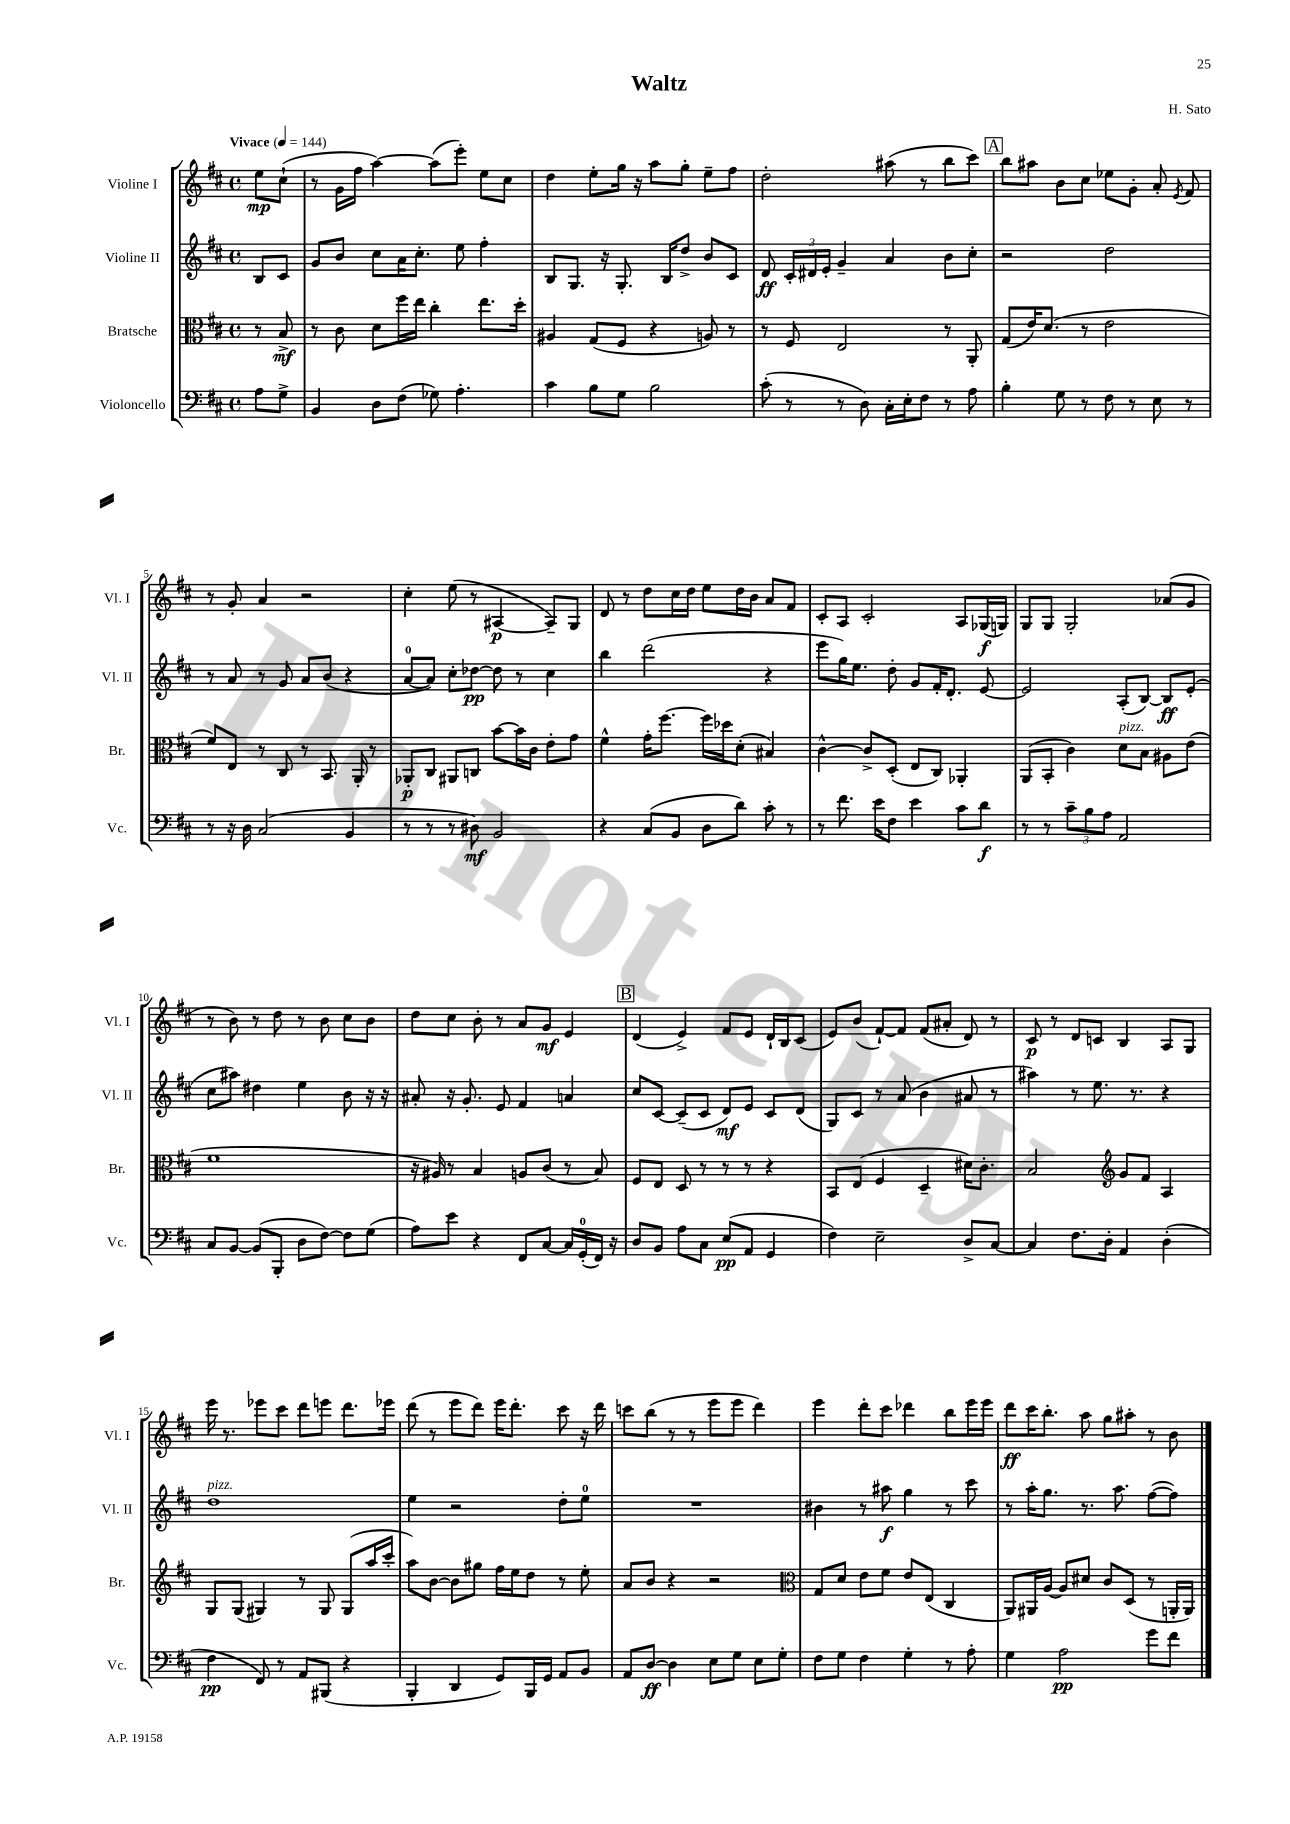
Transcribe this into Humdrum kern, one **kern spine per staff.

**kern	**dynam	**kern	**dynam	**kern	**dynam	**kern	**dynam
*part4	*part4	*part3	*part3	*part2	*part2	*part1	*part1
*staff4	*staff4	*staff3	*staff3	*staff2	*staff2	*staff1	*staff1
*I"Violoncello	*	*I"Bratsche	*	*I"Violine II	*	*I"Violine I	*
*I'Vc.	*	*I'Br.	*	*I'Vl. II	*	*I'Vl. I	*
*clefF4	*	*clefC3	*	*clefG2	*	*clefG2	*
*k[f#c#]	*	*k[f#c#]	*	*k[f#c#]	*	*k[f#c#]	*
*M4/4	*	*M4/4	*	*M4/4	*	*M4/4	*
*met(c)	*	*met(c)	*	*met(c)	*	*met(c)	*
*MM144	*	*MM144	*	*MM144	*	*MM144	*
=	=	=	=	=	=	=	=
!	!	!	!	!	!	!LO:TX:a:B:t=Vivace	!
8A\L	.	8r	.	8B/L	.	8ee\L	mp
8G^\J	.	8B^/	mf	8c#/J	.	(8cc#`\J	.
=1	=1	=1	=1	=1	=1	=1	=1
4BB/	.	8r	.	8g/L	.	8r	.
.	.	8c#\	.	8b/J	.	16g\LL	.
.	.	.	.	.	.	16ff#\JJ	.
8D\L	.	8d\L	.	8cc#\L	.	[4aa\)	.
(8F#\J	.	16ff#\L	.	16a\K	.	.	.
.	.	16ee\JJ	.	8.cc#'\J	.	.	.
8G-X\)	.	4cc#'\	.	.	.	(8aa\L]	.
4.A'\	.	.	.	8ee\	.	8eee'\J)	.
.	.	8.ee\L	.	4ff#'\	.	8ee\L	.
.	.	.	.	.	.	8cc#\J	.
.	.	16dd'\Jk	.	.	.	.	.
=2	=2	=2	=2	=2	=2	=2	=2
4c#\	.	4A#X/	.	8B/L	.	4dd\	.
.	.	.	.	8.G/J	.	.	.
8B\L	.	(8G/L	.	.	.	8ee'\L	.
.	.	.	.	16r	.	.	.
8G\J	.	8F#/J	.	8.G'/	.	16gg\Jk	.
.	.	.	.	.	.	16r	.
2B\	.	4r	.	.	.	8aa\L	.
.	.	.	.	16B/KL	.	.	.
.	.	.	.	8dd^/J	.	8gg'\J	.
.	.	8An/)	.	8b/L	.	8ee~\L	.
.	.	8r	.	8c#/J	.	8ff#\J	.
=3	=3	=3	=3	=3	=3	=3	=3
(8c#'\	.	8r	.	8d/	ff	2dd'\	.
8r	.	8F#/	.	24c#'/LL	.	.	.
.	.	.	.	24d#X/	.	.	.
.	.	.	.	24e'/JJ	.	.	.
8r	.	2E/	.	4g~/	.	.	.
8D\)	.	.	.	.	.	.	.
16C#'\LL	.	.	.	4a/	.	(8aa#X\	.
16E'\J	.	.	.	.	.	.	.
8F#\J	.	.	.	.	.	8r	.
8r	.	8r	.	8b\L	.	8bb\L	.
8A\	.	8AA'/	.	8cc#'\J	.	8ccc#\J)	.
!!LO:REH:place=s1:t=A
=4	=4	=4	=4	=4	=4	=4	=4
4B'\	.	(8G/L	.	2r	.	8bb\L	.
.	.	16e/K)	.	.	.	8aa#X\J	.
.	.	(8.d/J	.	.	.	.	.
8G\	.	.	.	.	.	8b\L	.
8r	.	8r	.	.	.	8cc#\J	.
8F#\	.	2e\	.	2dd\	.	8ee-X\L	.
8r	.	.	.	.	.	8g'\J	.
8E\	.	.	.	.	.	8a'/	.
.	.	.	.	.	.	8qe/	.
8r	.	.	.	.	.	8f#/	.
!!LO:LB:g=z
=5	=5	=5	=5	=5	=5	=5	=5
8r	.	8f#/L)	.	8r	.	8r	.
16r	.	8E/J	.	8a/	.	8g'/	.
16D\	.	.	.	.	.	.	.
(2C#/	.	8r	.	8r	.	4a/	.
.	.	8C#/	.	8g/	.	.	.
.	.	8r	.	8a/L	.	2r	.
.	.	8.BB/	.	(8b/J	.	.	.
4BB/	.	.	.	4r	.	.	.
.	.	16AA'/	.	.	.	.	.
.	.	8r	.	.	.	.	.
=6	=6	=6	=6	=6	=6	=6	=6
8r	.	8AA-X'/L	p	[8a/L	.	4cc#'\	.
8r	.	8C#/J	.	8a/J])	.	.	.
8r	.	8AA#X/L	.	8cc#'\L	.	(8ee\	.
8D#X\)	mf	8Cn/J	.	[8dd-X\J	pp	8r	.
2BB/	.	[8b\L	.	8dd-\]	.	[4A#X/	p
.	.	16b\L]	.	8r	.	.	.
.	.	16c#\JJ	.	.	.	.	.
.	.	8e'\L	.	4cc#\	.	8A#~/L])	.
.	.	8g\J	.	.	.	8G/J	.
=7	=7	=7	=7	=7	=7	=7	=7
4r	.	4f#^^\	.	4bb\	.	8d/	.
.	.	.	.	.	.	8r	.
(8C#/L	.	16g'\KL	.	(2ddd\	.	8dd\L	.
.	.	[8.ff#\J	.	.	.	.	.
8BB/J	.	.	.	.	.	16cc#\L	.
.	.	.	.	.	.	16dd\JJ	.
8D\L	.	16ff#\LL]	.	.	.	8ee\L	.
.	.	16dd-X\J	.	.	.	.	.
8d\J)	.	(8d'\J	.	.	.	16dd\L	.
.	.	.	.	.	.	16b\JJ	.
8c#'\	.	4B#X/)	.	4r	.	8a/L	.
8r	.	.	.	.	.	8f#/J	.
=8	=8	=8	=8	=8	=8	=8	=8
8r	.	[4c#^^\	.	8eee\L	.	8c#'/L	.
8.f#\	.	.	.	16gg\K)	.	8A/J	.
.	.	.	.	8.ee\J	.	.	.
.	.	8c#^/L]	.	.	.	2c#'/	.
16e\KL	.	.	.	.	.	.	.
8F#\J	.	(8D'/J	.	8dd'\	.	.	.
4e\	.	8E/L	.	8g/L	.	.	.
.	.	8C#/J)	.	16f#'/K	.	.	.
.	.	.	.	8.d'/J	.	.	.
8c#\L	.	4AA-X'/	.	.	.	8A/L	.
8d\J	f	.	.	[8e/	.	(16G-X/L	f
.	.	.	.	.	.	16Gn/JJ)	.
=9	=9	=9	=9	=9	=9	=9	=9
8r	.	(8AA/L	.	2e/]	.	8G/L	.
8r	.	8BB'/J	.	.	.	8G/J	.
12c#~\L	.	4c#\)	.	.	.	2G'/	.
12B\	.	.	.	.	.	.	.
12A\J	.	.	.	.	.	.	.
!	!	!LO:TX:a:i:t=pizz.	!	!	!	!	!
2AA/	.	8d\L	.	(8A'/L	.	.	.
.	.	8B\J	.	[8B/J)	.	.	.
.	.	8A#X\L	.	8B/L]	ff	(8a-X/L	.
.	.	(8e\J	.	(8e'/J	.	8g/J	.
!!LO:LB:g=z
=10	=10	=10	=10	=10	=10	=10	=10
8C#/L	.	1f#	.	8cc#\L	.	8r	.
[8BB/J	.	.	.	8aa#X\J)	.	8b\)	.
(8BB/L]	.	.	.	4dd#X\	.	8r	.
8BBB'/J	.	.	.	.	.	8dd\	.
8D\L	.	.	.	4ee\	.	8r	.
[8F#\J)	.	.	.	.	.	8b\	.
8F#\L]	.	.	.	8b\	.	8cc#\L	.
(8G\J	.	.	.	16r	.	8b\J	.
.	.	.	.	16r	.	.	.
=11	=11	=11	=11	=11	=11	=11	=11
8A\L)	.	16r	.	8a#X'/	.	8dd\L	.
.	.	16A#X/)	.	.	.	.	.
8e\J	.	8r	.	16r	.	8cc#\J	.
.	.	.	.	8.g'/	.	.	.
4r	.	4B/	.	.	.	8b'\	.
.	.	.	.	8e/	.	8r	.
8FF#/L	.	8An/L	.	4f#/	.	8a/L	.
[8C#/J	.	(8c#/J	.	.	.	8g/J	mf
16C#/LL]	.	8r	.	4an/	.	4e/	.
(16GG'/	.	.	.	.	.	.	.
16FF#/JJ)	.	8B/)	.	.	.	.	.
16r	.	.	.	.	.	.	.
!!LO:REH:place=s1:t=B
=12	=12	=12	=12	=12	=12	=12	=12
8D/L	.	8F#/L	.	8cc#/L	.	(4d/	.
8BB/J	.	8E/J	.	[8c#/J	.	.	.
8A\L	.	8D/	.	(8c#~/L]	.	4e^/)	.
8C#\J	.	8r	.	8c#/J	.	.	.
(8E/L	pp	8r	.	8d/L)	mf	8f#/L	.
8AA/J	.	8r	.	8e/J	.	8e/J	.
4GG/	.	4r	.	8c#/L	.	16d`/LL	.
.	.	.	.	.	.	16B/J	.
.	.	.	.	(8d/J	.	(8c#/J	.
=13	=13	=13	=13	=13	=13	=13	=13
4F#\)	.	8BB/L	.	8G/L)	.	8e/L)	.
.	.	(8E/J	.	8c#/J	.	(8b/J	.
2E~\	.	4F#/	.	8r	.	[8f#`/L)	.
.	.	.	.	(8a/	.	8f#/J]	.
.	.	4D~/	.	4b\	.	(8f#/L	.
.	.	.	.	.	.	8a#X'/J	.
8D^/L	.	16d#X\KL)	.	8a#X/	.	8d/)	.
.	.	8.c#'\J	.	.	.	.	.
[8C#/J	.	.	.	8r	.	8r	.
=14	=14	=14	=14	=14	=14	=14	=14
4C#/]	.	2B/	.	4aa#X\)	.	8c#/	p
.	.	.	.	.	.	8r	.
8.F#\L	.	.	.	8r	.	8d/L	.
.	.	.	.	8.ee\	.	8cn/J	.
16D'\Jk	.	.	.	.	.	.	.
*	*	*clefG2	*	*	*	*	*
4AA/	.	8g/L	.	.	.	4B/	.
.	.	.	.	8.r	.	.	.
.	.	8f#/J	.	.	.	.	.
(4D'\	.	4A/	.	4r	.	8A/L	.
.	.	.	.	.	.	8G/J	.
!!LO:LB:g=z
=15	=15	=15	=15	=15	=15	=15	=15
!	!	!	!	!LO:TX:a:i:t=pizz.	!	!	!
4F#\	pp	8G/L	.	1dd	.	16eee\	.
.	.	.	.	.	.	8.r	.
.	.	(8G/J	.	.	.	.	.
8FF#/)	.	4G#X/)	.	.	.	8eee-X\L	.
8r	.	.	.	.	.	8ccc#\J	.
8AA/L	.	8r	.	.	.	8ddd\L	.
(8BBB#X/J	.	8G#/	.	.	.	8eeen\J	.
4r	.	(8G#/L	.	.	.	8.ddd\L	.
.	.	16aa/L	.	.	.	.	.
.	.	16ccc#'/JJ	.	.	.	16eee-X\Jk	.
=16	=16	=16	=16	=16	=16	=16	=16
4BBB'/	.	8aa\L)	.	4ee\	.	(8ddd\	.
.	.	[8b\J	.	.	.	8r	.
4DD/	.	8b\L]	.	2r	.	8eee\L	.
.	.	8gg#X\J	.	.	.	8ddd\J)	.
8GG/L)	.	16ff#\LL	.	.	.	16eee\KL	.
.	.	16ee\J	.	.	.	8.ddd'\J	.
16BBB/L	.	8dd\J	.	.	.	.	.
16GG/JJ	.	.	.	.	.	.	.
8AA/L	.	8r	.	8dd'\L	.	8ccc#\	.
8BB/J	.	8ee'\	.	8ee\J	.	16r	.
.	.	.	.	.	.	16ddd\	.
=17	=17	=17	=17	=17	=17	=17	=17
8AA/L	.	8a/L	.	1r	.	8cccn\L	.
[8D/J	ff	8b/J	.	.	.	(8bb\J	.
4D\]	.	4r	.	.	.	8r	.
.	.	.	.	.	.	8r	.
8E\L	.	2r	.	.	.	8eee\L	.
8G\J	.	.	.	.	.	8eee\J	.
8E\L	.	.	.	.	.	4ddd\)	.
8G'\J	.	.	.	.	.	.	.
=18	=18	=18	=18	=18	=18	=18	=18
*	*	*clefC3	*	*	*	*	*
8F#\L	.	8G/L	.	4b#X\	.	4eee\	.
8G\J	.	8d/J	.	.	.	.	.
4F#\	.	8e\L	.	8r	.	8ddd'\L	.
.	.	8f#\J	.	8aa#X\	f	8ccc#\J	.
4G'\	.	8e/L	.	4gg\	.	4ddd-X\	.
.	.	(8E/J	.	.	.	.	.
8r	.	4C#/	.	8r	.	8bb\L	.
8A'\	.	.	.	8ccc#\	.	16eee\L	.
.	.	.	.	.	.	16eee\JJ	.
=19	=19	=19	=19	=19	=19	=19	=19
4G\	.	8AA/L)	.	8r	.	8ddd\L	ff
.	.	16AA#X/L	.	16aa'\KL	.	16ccc#\K	.
.	.	[16A/JJ	.	8.gg\J	.	8.bb'\J	.
2A\	pp	8A/L]	.	.	.	.	.
.	.	8d#X/J	.	8.r	.	8aa\	.
.	.	8c#/L	.	.	.	8gg\L	.
.	.	.	.	8.aa\	.	.	.
.	.	(8D/J	.	.	.	8aa#X'\J	.
8g\L	.	8r	.	([8ff#\L	.	8r	.
8f#\J	.	16AAn'/LL	.	8ff#\J])	.	8b\	.
.	.	16AA/JJ)	.	.	.	.	.
==	==	==	==	==	==	==	==
*-	*-	*-	*-	*-	*-	*-	*-
